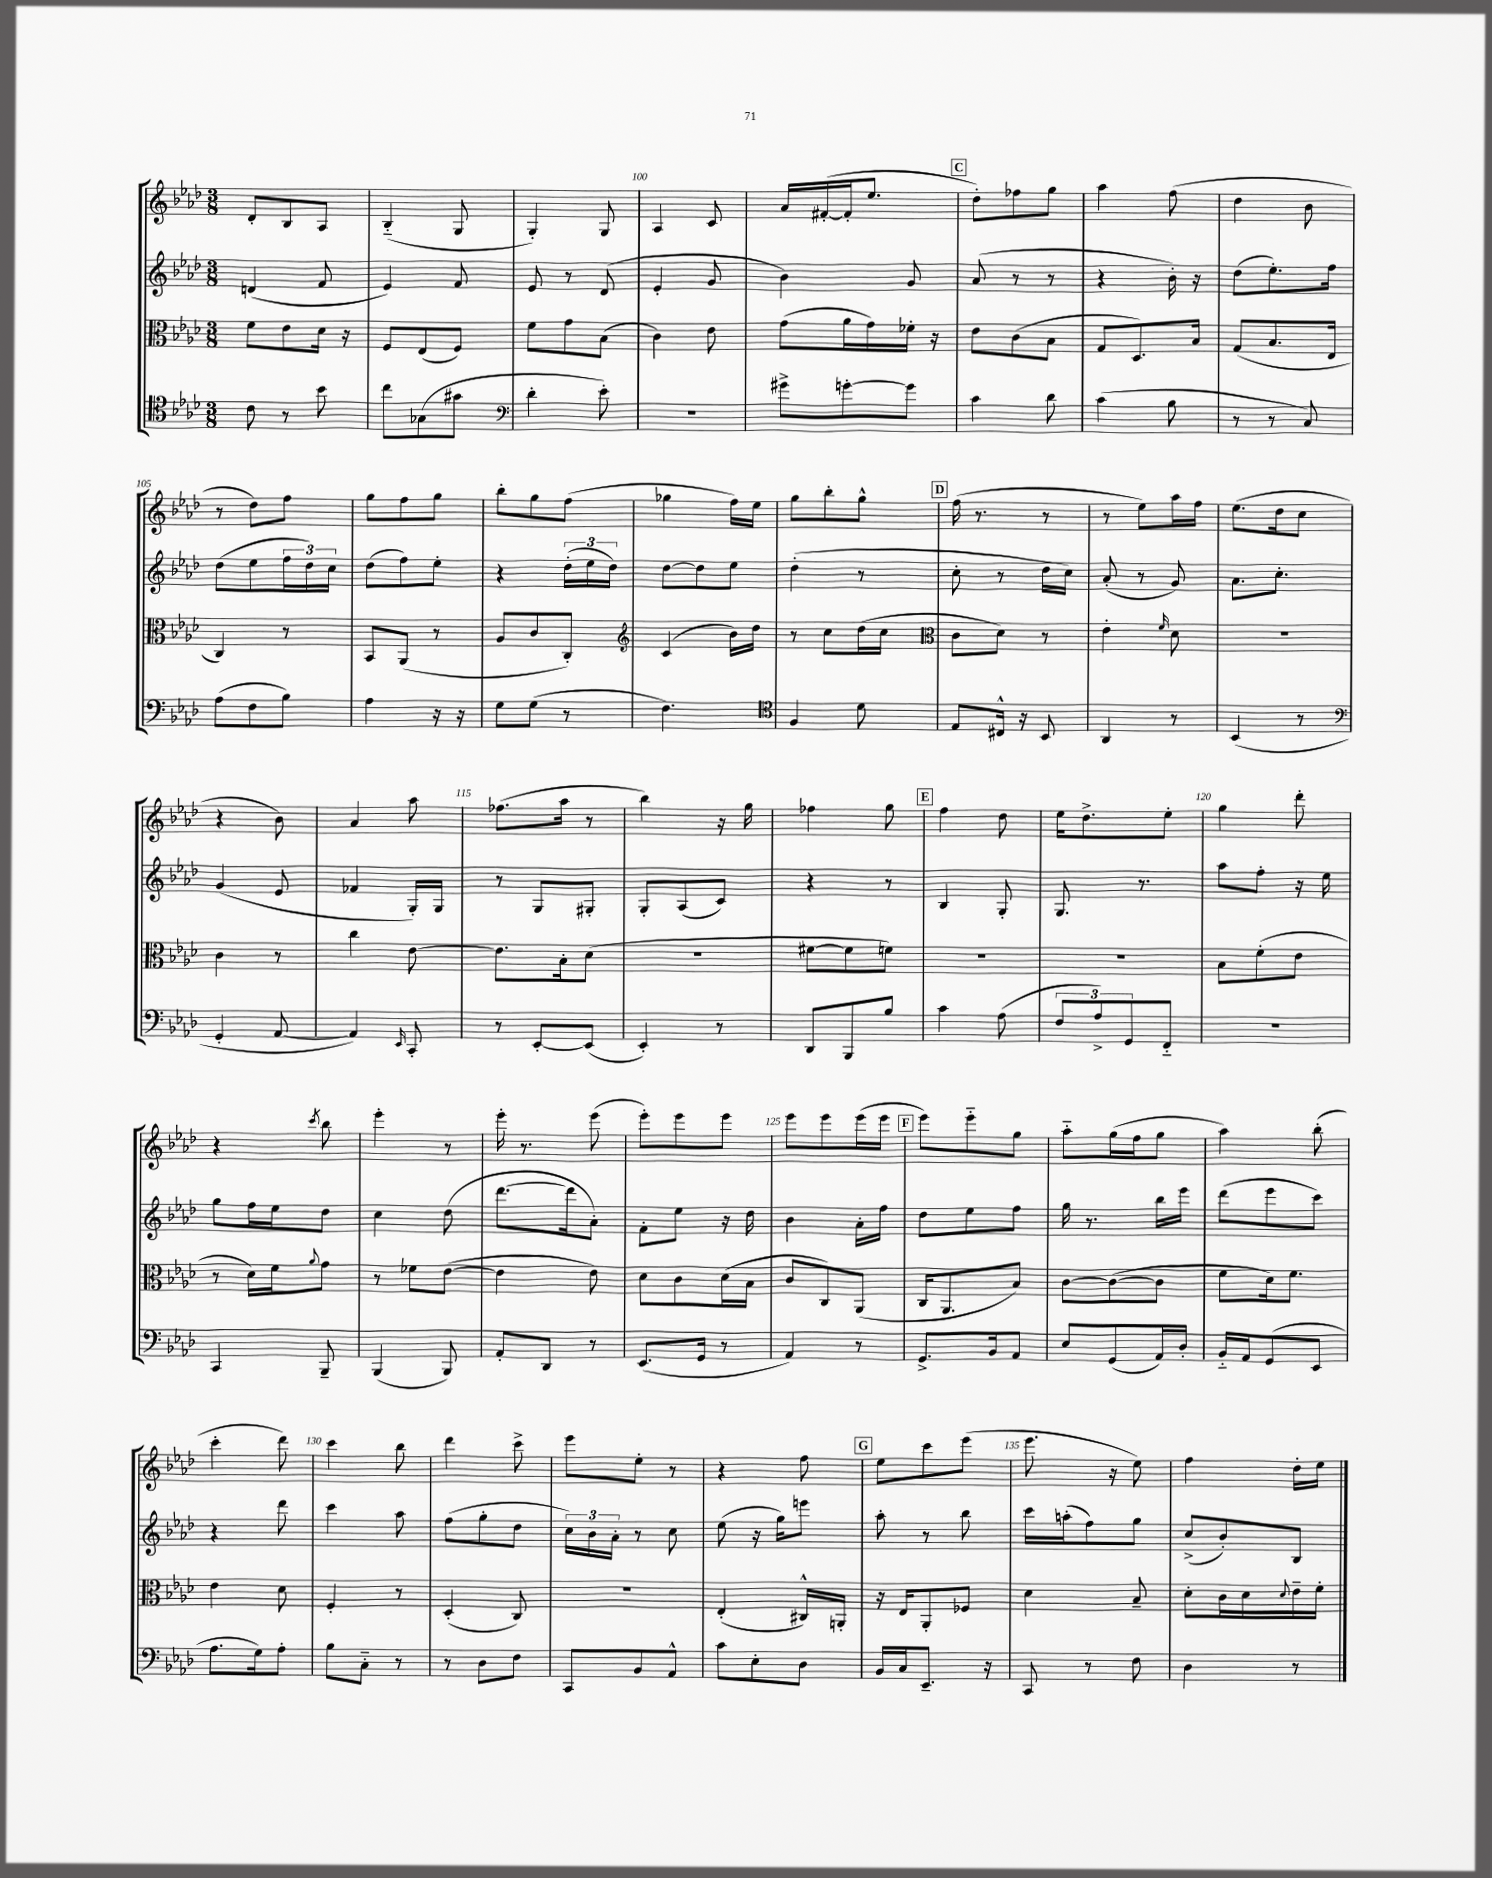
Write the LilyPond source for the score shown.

<<
\new StaffGroup <<
\new Staff = "s0" {
    \clef treble \key aes \major \numericTimeSignature \time 3/8
    des'8-. bes8 aes8 |
    bes4-_( g8 |
    g4-.) g8 |
    aes4 c'8 |
    aes'16 fis'16~-.( fis'16-. ees''8. |
    \mark \markup { \box "C" } des''8-.) fes''8 g''8 |
    aes''4 f''8( |
    des''4 bes'8 |
    r8 des''8) f''8 |
    g''8 f''8 g''8 |
    bes''8-. g''8 f''8( |
    ges''4 f''16) ees''16 |
    g''8 bes''8-. g''8-^ |
    \mark \markup { \box "D" } f''16( r8. r8 |
    r8 ees''8) aes''16 f''16 |
    ees''8.( des''16 c''8 |
    r4 bes'8) |
    aes'4 aes''8 |
    fes''8.( aes''16 r8 |
    bes''4) r16 g''16 |
    fes''4 g''8 |
    \mark \markup { \box "E" } f''4 des''8 |
    ees''16 des''8.-> ees''8-. |
    g''4 des'''8-. |
    r4 \acciaccatura { c'''8 } bes''8 |
    ees'''4-. r8 |
    ees'''16-. r8. ees'''8( |
    ees'''8-.) ees'''8 ees'''8 |
    ees'''8 ees'''8 ees'''16( ees'''16 |
    \mark \markup { \box "F" } ees'''8) ees'''8-_ g''8 |
    aes''8-_ g''16( f''16 g''8 |
    aes''4) bes''8-.( |
    c'''4-. des'''8) |
    c'''4 bes''8 |
    des'''4 c'''8-> |
    ees'''8 ees''8-. r8 |
    r4 f''8 |
    \mark \markup { \box "G" } ees''8 c'''8 ees'''8( |
    ees'''8. r16 ees''8) |
    f''4 des''16-. ees''16 \bar "|." |
}
\new Staff = "s1" {
    \clef treble \key aes \major \numericTimeSignature \time 3/8
    d'4( f'8 |
    ees'4) f'8 |
    ees'8 r8 des'8( |
    ees'4-. g'8 |
    bes'4) g'8 |
    \mark \markup { \box "C" } aes'8( r8 r8 |
    r4 bes'16-.) r16 |
    des''8( ees''8.-.) f''16 |
    des''8( ees''8 \tuplet 3/2 { f''16 des''16) c''16 } |
    des''8( f''8) ees''8-. |
    r4 \tuplet 3/2 { des''16-.( ees''16 des''16) } |
    des''8~ des''8 ees''8 |
    des''4-.( r8 |
    \mark \markup { \box "D" } c''8-. r8 des''16 c''16) |
    aes'8-.( r8 g'8) |
    aes'8. c''8.-. |
    g'4( ees'8 |
    fes'4 g16-.) g16 |
    r8 g8 gis8-. |
    g8-. aes8( c'8) |
    r4 r8 |
    \mark \markup { \box "E" } bes4 g8-. |
    g8. r8. |
    aes''8 f''8-. r16 ees''16 |
    g''8 f''16 ees''16 des''8 |
    c''4 des''8( |
    des'''8.~ des'''16 aes'8-.) |
    f'8-. ees''8 r16 des''16 |
    bes'4 aes'16-. f''16 |
    \mark \markup { \box "F" } des''8 ees''8 f''8 |
    g''16 r8. bes''16 ees'''16 |
    des'''8( ees'''8 c'''8) |
    r4 des'''8 |
    c'''4 aes''8 |
    f''8( g''8-. des''8 |
    \tuplet 3/2 { c''16) bes'16 aes'16-. } r8 c''8 |
    ees''8( r16 g''16) e'''8 |
    \mark \markup { \box "G" } aes''8-. r8 bes''8 |
    c'''16 a''16-.( f''8) g''8 |
    c''8->( bes'8-.) bes8 \bar "|." |
}
\new Staff = "s2" {
    \clef alto \key aes \major \numericTimeSignature \time 3/8
    f'8 ees'8 des'16 r16 |
    f8 ees8( f8) |
    f'8 g'8 bes8( |
    c'4) ees'8 |
    g'8( aes'16 g'16) fes'16-. r16 |
    \mark \markup { \box "C" } ees'8 c'8( bes8 |
    g8 des8.) bes16 |
    g8( bes8. ees16 |
    c4) r8 |
    bes,8 aes,8( r8 |
    aes8 c'8 c8-.) |
    \clef treble c'4( bes'16) des''16 |
    r8 c''8 des''16( c''16 |
    \mark \markup { \box "D" } \clef alto c'8 des'8) r8 |
    ees'4-. \grace { f'16 } des'8 |
    R4. |
    c'4 r8 |
    c''4 ees'8~ |
    ees'8. bes16-. des'8( |
    R4. |
    fis'8~ fis'8 f'8) |
    \mark \markup { \box "E" } R4. |
    R4. |
    bes8 f'8-.( ees'8 |
    r8 des'16) f'16 \appoggiatura { aes'8 } g'8 |
    r8 fes'8 ees'8~( |
    ees'4 ees'8) |
    des'8 c'8 des'16( bes16 |
    c'8 c8) aes,8( |
    \mark \markup { \box "F" } c16 aes,8. bes8) |
    c'8~ c'8~( c'8 |
    f'8 des'16) f'8. |
    ees'4 des'8 |
    f4-. r8 |
    des4-.( c8) |
    r4. |
    ees4-.( cis16-^) a,16-. |
    \mark \markup { \box "G" } r16 ees16 aes,8-. fes8 |
    des'4 bes8-- |
    des'8-. c'16 des'16 \appoggiatura { des'8 } ees'16-- f'16-. \bar "|." |
}
\new Staff = "s3" {
    \clef tenor \key aes \major \numericTimeSignature \time 3/8
    c'8 r8 bes'8 |
    c''8 ges8( gis'8 |
    \clef bass des'4-. ees'8-.) |
    R4. |
    gis'8-> g'8~-. g'8 |
    \mark \markup { \box "C" } c'4 des'8 |
    c'4( bes8 |
    r8 r8 c8) |
    aes8( f8 bes8) |
    aes4 r16 r16 |
    g8 g8( r8 |
    f4.) |
    \clef tenor f4 des'8 |
    \mark \markup { \box "D" } ees8 cis16-^ r16 bes,8 |
    aes,4 r8 |
    bes,4( r8 |
    \clef bass g,4-. aes,8~ |
    aes,4) \grace { ees,16 } c,8-. |
    r8 ees,8~-. ees,8( |
    ees,4-.) r8 |
    des,8 bes,,8 bes8 |
    \mark \markup { \box "E" } c'4 aes8( |
    \tuplet 3/2 { f8 aes8->) g,8 } f,8-_ |
    R4. |
    c,4 bes,,8-- |
    bes,,4( bes,,8) |
    aes,8-. des,8 r8 |
    ees,8.( g,16 r8 |
    aes,4) r8 |
    \mark \markup { \box "F" } g,8.-> bes,16 aes,8 |
    ees8 g,8( aes,16) des16-. |
    bes,16-_ aes,16 g,8( ees,8 |
    aes8. g16) aes8-. |
    bes8 c8-_ r8 |
    r8 des8 f8 |
    c,8 bes,8 aes,8-^ |
    c'8 ees8-. des8 |
    \mark \markup { \box "G" } bes,16 c16 ees,8.-- r16 |
    c,8 r8 f8 |
    des4 r8 \bar "|." |
}
>>
>>
\layout { \context { \Score currentBarNumber = #97 \override BarNumber.break-visibility = ##(#f #t #t) barNumberVisibility = #(every-nth-bar-number-visible 5) } }
